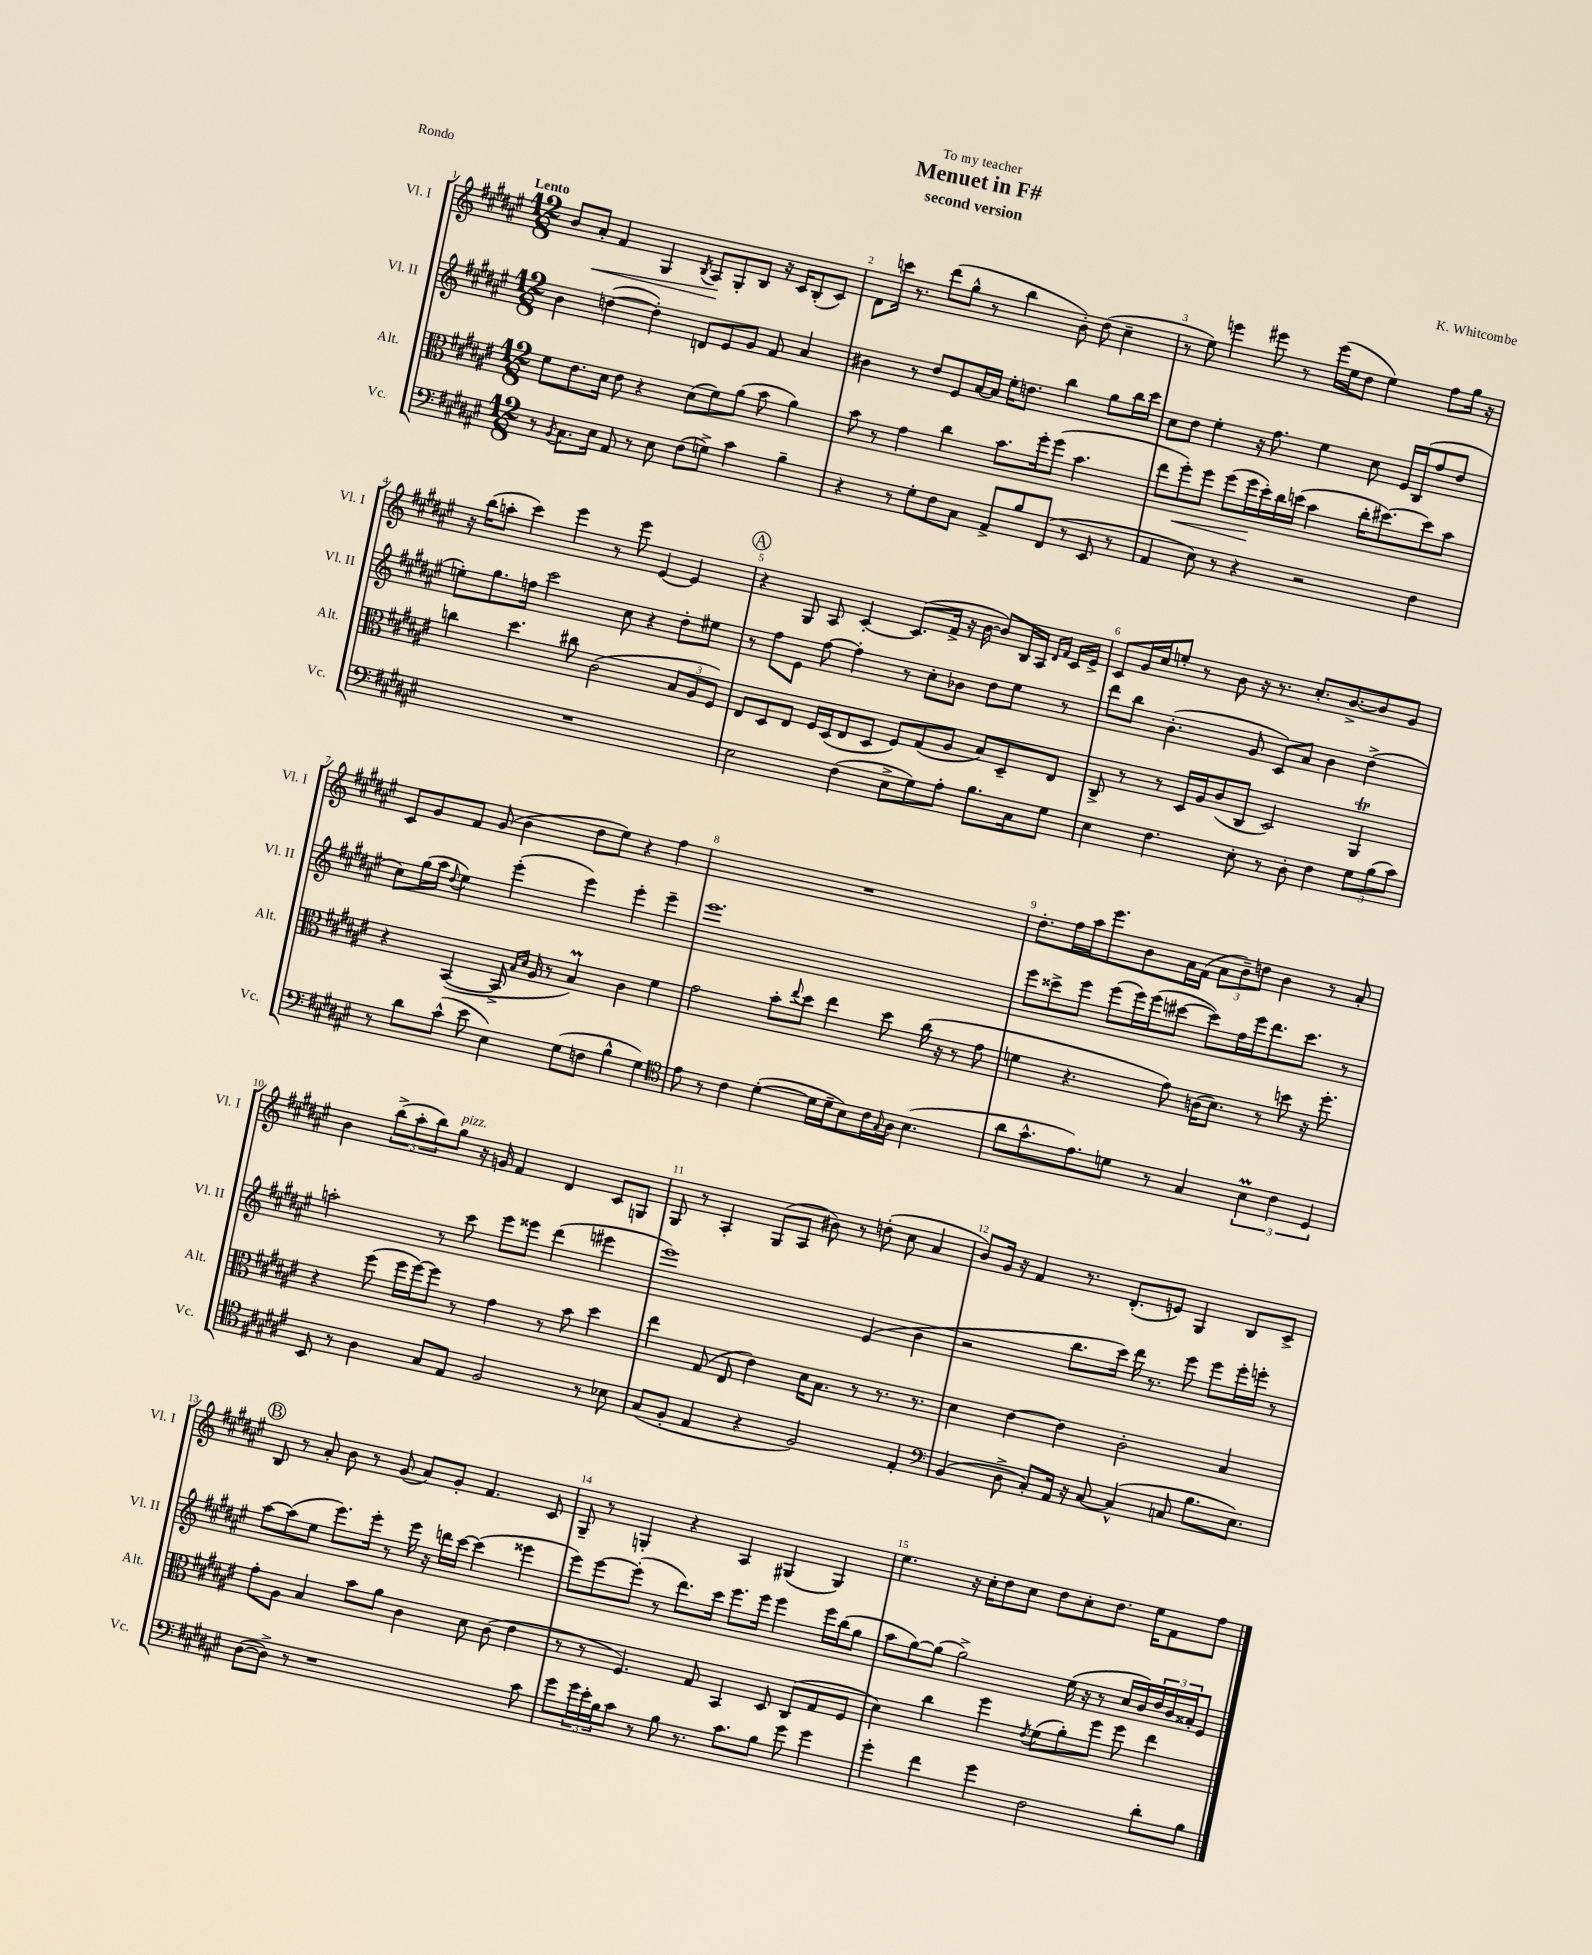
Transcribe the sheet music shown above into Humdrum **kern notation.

**kern	**kern	**kern	**kern
*staff4	*staff3	*staff2	*staff1
*clefF4	*clefC3	*clefG2	*clefG2
*k[f#c#g#d#a#e#]	*k[f#c#g#d#a#e#]	*k[f#c#g#d#a#e#]	*k[f#c#g#d#a#e#]
*M12/8	*M12/8	*M12/8	*M12/8
8r	8f#\L	4b\	8b/L
8qBB/	.	.	.
8.C#\L	8.e#\	.	8a#'/J
.	.	([4dd\	4f#/
16E#\Jk	16d#\Jk	.	.
8AA#/	8e#\	.	.
8r	4r	4dd'\])	4G#/
8E#\	.	.	.
.	.	.	8qB/
(8F#\L	(8d#\L	8d/L	8A#/L
8G^\J)	8f#\)	8e#/	8G#'/
4c#\	(8a#\J	8g#/J	8B/J
.	8b\	8f#/	16r
.	.	.	16c#/LK
4B~\	4a#\)	4a#/	(8B'/
.	.	.	8c#/J)
=	=	=	=
4r	8b\	4b#\	8d#\L
.	8r	.	16ccc\Jk
.	.	.	8.r
8r	4g#\	8r	.
8G#'\L	.	8dd#/L	(8ddd#\L
8F#\	4cc#\	8e#/	8gg#^^\J
8C#\J	.	[16a#/L	8r
.	.	16a#/]JJ	.
8AA#^/L	8.b\L	16ee#'\LK	4bb\
.	.	8.dd\J	.
8B/	.	.	.
.	16ff#'\k	.	.
(8FF#/J	(8ff#\J	4bb\	8b'\)
8r	4.b\	.	(8dd#\
8EE#/	.	8gg#\L	4cc#~\
8r	.	16bb\L	.
.	.	16ccc#\JJ	.
=	=	=	=
4AA#/	8ee#\L	8cc#\L	8r
.	8ff#'\)	8dd#\J	8ee#\)
8E#\)	8ff#\J	4ee#'\	4eee\
8r	(8ff#\L	.	.
4r	16ff#\L	16r	8eee#\
.	16dd#'\)	8.ff#\	.
.	16cc#\	.	8r
.	(16dd\JJ	.	.
2r	4b\	4ee#\	(16eee#\LL
.	.	.	16ee#\J
.	.	.	8dd#\J
.	16cc#'\LK	8cc#\	4ee#\)
.	[8.dd#\)	.	.
.	.	16e#/LL	.
.	.	(16B/J	.
4F#\	8dd#\]	8ff#/	8ff#\L
.	8b\J	8dd#/J	16gg#\Jk
.	.	.	16r
=	=	=	=
1.r	4cc\	8ee'\L)	16r
.	.	.	(16bb\LK
.	.	8.gg#\	8aa'\J
.	4.dd#\	.	4ccc#\)
.	.	16ff\Jk	.
.	.	2ccc#\	.
.	.	.	4eee#\
.	8cc#\	.	.
.	(2c#\	.	8r
.	.	8cc#\	8eee#\
.	.	4r	[4e#/
.	12B/L	8dd#'\L	4e#/]
.	12A#/	.	.
.	.	8ee#\J	.
.	12F#/J)	.	.
=	=	=	=
2E#\	8E#/L	8r	4r
.	8D#/	8ff#\L	.
.	8E#/J	8e#\J	8G#/
.	16F#/LL	[8ff#\	8A#/
.	(16D#/J	.	.
(4F#\	8E#/	4ff#'\]	[4c#'/
.	8D#/J	.	.
8E#^\L	8F#/L)	8r	(8.c#/]L
8G#\)	(8G#/	8cc#'\L	.
.	.	.	16f#^/Jk
8A#'\J	8A#/J	8b-\J	16r
.	.	.	[16b\
8.B\L	8B/L)	8dd#\L	8b/]L)
.	8D#~/	8ee#\J	16B/L
16C#\k	.	.	16A#/JJ
.	.	.	16qqd#/LL
.	.	.	16qqf#/JJ
8G#\J	8E#/J	8r	16c#/LL
.	.	.	16e#^/JJ
=	=	=	=
4E#\	8C#^/	8ddd#\L	8c#/L
.	8r	8bb\J	16g#/L
.	.	.	16cc#/J
4.F#\	8r	(4.b'\	8ee'/J
.	16D#/LL	.	8r
.	16A#/J	.	.
.	(8c#/	.	8b\
8E#'\	8C#/J	8g#/	16r
.	.	.	8.r
8r	2D#/)	8c#/L)	.
8D#'\	.	8a#/J	8.cc#'/L
4F#\	.	4b\	.
.	.	.	[8.b^/
12G#\L	4AA#/	(4dd#^\	8b/]
(12B\	.	.	.
.	.	.	8g#/J
12c#\J)	.	.	.
=	=	=	=
8r	4r	8cc#\L)	8c#/L
8d#\L	.	(16gg#\L	8g#/
.	.	16aa#\JJ	.
.	.	8qqdd#/	.
(8c#^^\J	([4BB/	4ee#\)	8f#/J
8e#\	.	.	(8g#/
4E#\)	16BB^/]	(4eee#'\	4b\
.	16qqB/LL	.	.
.	16qqd#/JJ	.	.
.	16A#/	.	.
.	8r	.	.
(8G#\L	4B/)	4eee#\)	8dd#\L
8F\J	.	.	8ee#\J)
4B^^\	4c#\	4eee#'\	4r
4G#\)	4f#\	4eee#~\	4ff#\
=	=	=	=
*clefC4	*	*	*
8e#\	2g#\	1.eee#	1.r
8r	.	.	.
4c#\	.	.	.
([4d#'\	8b'\L	.	.
.	8qqee#/	.	.
.	8dd#\J	.	.
16d#\]LL	4ee#\	.	.
16d#~\J	.	.	.
8B\)	.	.	.
16c#\L	8dd#\	.	.
8qqG#/	.	.	.
16A#\JJ	.	.	.
(4.B\	(16cc#\	.	.
.	16r	.	.
.	8r	.	.
.	8g#\	.	.
=	=	=	=
8a#\L	4f\	8eee#\L	8.dd#'\L
8.g#^^\	.	8ccc##^\	.
.	.	.	16ff#\L
.	4.r	8eee#\J	16aa#\J
8.e#\)	.	.	8.eee#\
.	.	(8eee#\L	.
8d\J	.	16eee#\L)	8b\
.	.	(16eee#\J	.
8r	8g#\)	[8ccc#\J	16a#\L
.	.	.	(16f#\JJ
4G#/	(16c\LK	8ccc#\]L)	12a#\L
.	8.d#\J)	.	.
.	.	.	12b~\)
.	.	16ff#\L	.
.	.	.	12dd\J
.	.	16eee#\J	.
6B\	8r	8.ddd#\	4b\
.	8dd\	.	.
6c#\	.	.	.
.	.	8.ccc#\J	.
.	16r	.	8r
.	8.ff#'\	.	.
6D#/	.	.	.
.	.	8r	8a#'/
=	=	=	=
8BB/	4r	2aa'\	4b\
8r	.	.	.
4A#\	(8ff#\	.	(12bb^\L
.	.	.	12aa#'\
.	16ff#\LL	.	.
.	.	.	12bb\)
.	[16ff#\J)	.	.
8G#/L	8ff#\]J	8r	8gg#\J
8E#/J	8r	8ccc#\	16r
.	.	.	16g/
2F#/	4g#\	8eee#\L	4f#/
.	.	8eee##\J	.
.	8r	(4ddd#\	4d#/
.	8b\	.	.
8r	4dd#\	4eee#\	8c#/L
8B-\	.	.	8G/J
=	=	=	=
(8G#/L	4ee#\	1eee#)	8G#/
8F#'/J	.	.	8r
4E#/	(8G#/	.	4A#'/
.	8E#/	.	.
4r	4e#\)	.	(8G#/L
.	.	.	8A#/J
2F#/)	16d#\LK	.	8b#\)
.	8.B\J	.	.
.	.	.	8r
.	8r	(4e#/	(8dd'\
.	8.r	.	8cc#\
4E#'/	.	4b\	4a#/
.	8.r	.	.
=	=	=	=
*clefF4	*	*	*
(4BB/	4d#\	2r	8b/L)
.	.	.	16g#/Jk
.	.	.	16r
8D#^\	[4e#\	.	4f#/
8C#'/L)	.	.	.
16AA#/Jk	4e#\]	8.bb\L	8.r
16r	.	.	.
[8C#/	.	.	.
.	.	16ccc#\Jk)	(8.d#'/L
(4C#^^/]	2c#'\	16ddd#\	.
.	.	8.r	.
.	.	.	8e/J)
8C/	.	8eee#\	4G#/
8.B\L	.	8eee#\L	.
.	4B/	16eee#'\L	8B/L
8.E#\J)	.	16eee'\JJ	.
.	.	8r	8c#^/J
=	=	=	=
([8D#\L	8g#'\L	[8aa#\L	8B/
8D#^\]J)	8A#\J	(8aa#\]	8r
8r	4B/	8ee#\J	8a#'/
1r	.	8.eee#\L)	8b\
.	8b\L	.	8r
.	.	16eee#'\Jk	.
.	8a#\J	8r	(8g#/
.	4c#\	16eee#\	8a#/L)
.	.	16r	.
.	.	16ddd\LL	8g#'/J
.	.	[16ccc#\JJ	.
.	8d#\	(4ccc#\]	4.f#/
.	(8c#\	.	.
.	4e#\	4eee##\	.
8c#\	.	.	8c#/
=	=	=	=
8g#\L	8r	8eee#\L)	8G#~/
24g#\L	8r	[8eee#\	8r
24e#'\	.	.	.
24B\J	.	.	.
8c#\J	4.F#/)	(8eee#'\]J	4G'/
8r	.	8r	.
8B\	.	8.ddd#\L)	4r
8.r	8G#/	.	.
.	.	16ccc#\Jk	.
.	4BB/	8.eee#\L	4A#/
8.c#\L	.	.	.
.	.	16eee#\Jk	.
8B\J	8D#/	4eee#\	(4G#/
8g#\	(8C#/L	.	.
4g#\	8G#/	16eee#\LL	4G#/)
.	.	(16bb\J	.
.	8F#/J	8gg#\J	.
=	=	=	=
4g#'\	4d#\)	8aa#\L	4.ee#\
.	.	[8gg#\)	.
4f#\	4cc#\	(8gg#\]J	.
.	.	2gg#^\)	16r
.	.	.	16cc#'\LK
4g#\	4ff#\	.	8dd#\
.	.	.	8cc#\J
.	8qe#/	.	.
2F#\	(8f#\L	.	8dd#\L
.	8a#'\)	(16ee#\	8cc#'\
.	.	16r	.
.	8ff#\J	8r	8.dd#\J
.	8ff#\	16cc#/LL	.
.	.	16b/)	16ee#\LK
8d#'\L	4ee#\	24dd#/	8f#\
.	.	24b/	.
.	.	24a##'/J	.
8B\J	.	8e#/J	8ff#\J
==	==	==	==
*-	*-	*-	*-
